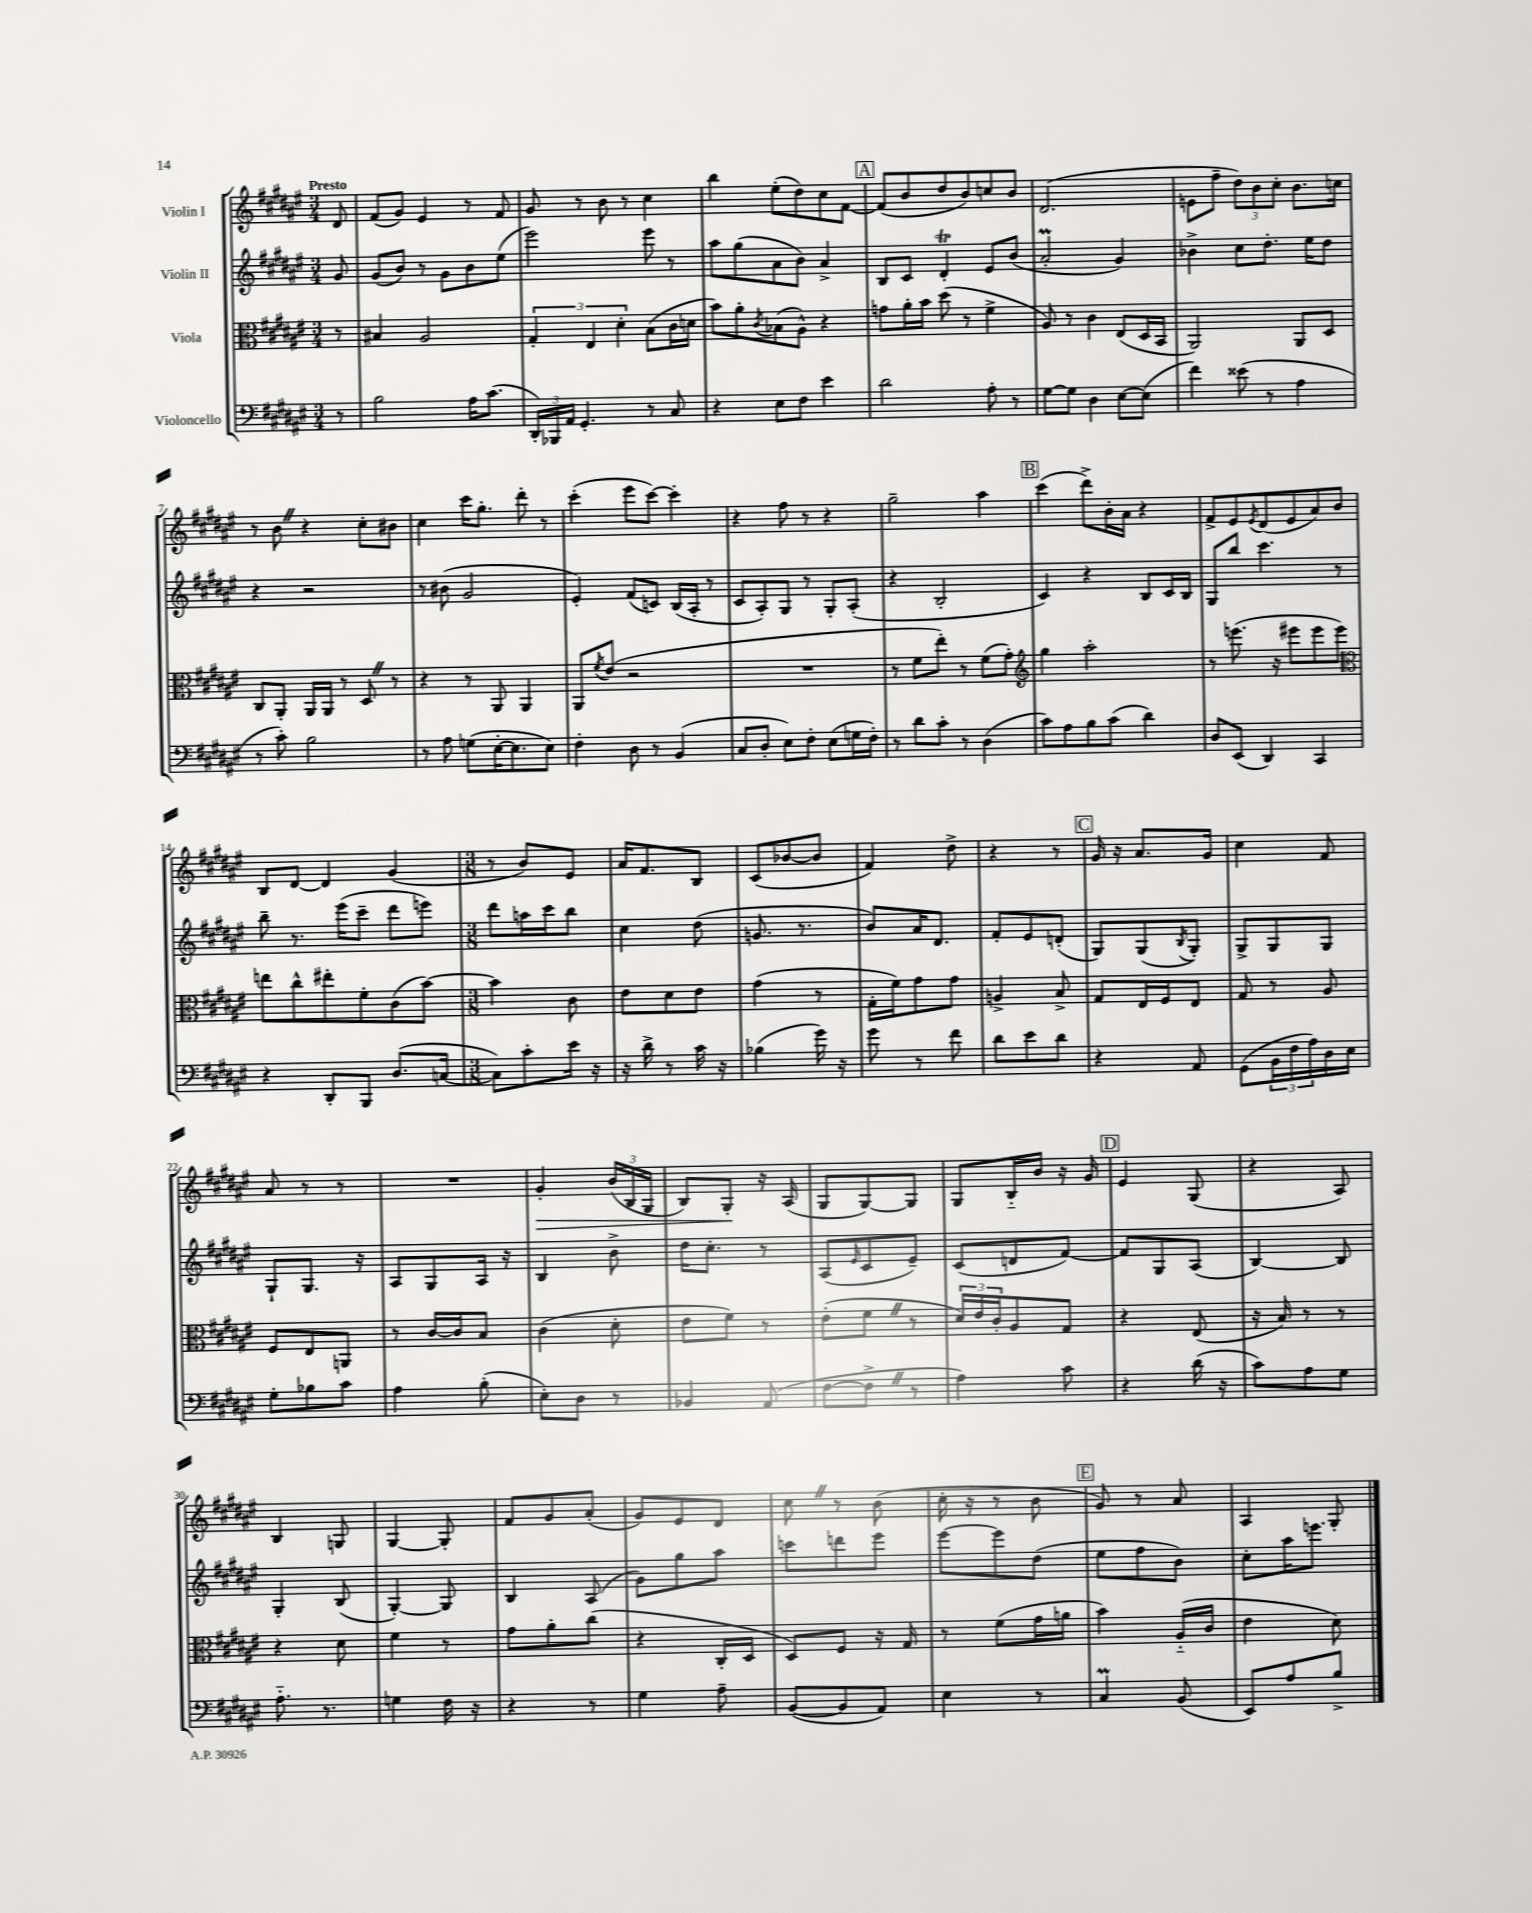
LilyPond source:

<<
\new StaffGroup <<
\new Staff = "s0" \with { instrumentName = "Violin I" } {
    \clef treble \key fis \major \numericTimeSignature \time 3/4 \partial 8 \tempo "Presto"
    dis'8 |
    fis'8( gis'8) eis'4 r8 fis'8 |
    gis'8 r8 b'8 r8 cis''4 |
    b''4 eis''8-.( dis''8) cis''8 fis'8~ |
    \mark \markup { \box "A" } fis'8( b'8 dis''8 b'8) c''8 b'8 |
    dis'2.( |
    e'8 fis''8-- \tuplet 3/2 { dis''8) b'8 cis''8-. } b'8. c''16 |
    r8 b'8 \once \override BreathingSign.text = \markup { \musicglyph "scripts.caesura.straight" } \breathe r4 cis''8-. bis'8 |
    cis''4 cis'''16 gis''8.-. dis'''8-. r8 |
    cis'''4-.( eis'''8 cis'''8~) cis'''4-. |
    r4 fis''8 r8 r4 |
    gis''2-- ais''4 |
    \mark \markup { \box "B" } cis'''4( dis'''8->) b'16-. ais'16 r4 |
    fis'8-> eis'8 \acciaccatura { eis'8 } dis'8( eis'8 ais'8) b'8 |
    b8 dis'8~ dis'4 gis'4( |
    \numericTimeSignature \time 3/8 r8 b'8) eis'8 |
    ais'16 fis'8. b8 |
    cis'8( bes'8~ bes'8 |
    fis'4) dis''8-> |
    r4 r8 |
    \mark \markup { \box "C" } gis'16 r16 ais'8. gis'16 |
    cis''4 fis'8 |
    ais'8 r8 r8 |
    R4. |
    gis'4-.\> \tuplet 3/2 { b'16( b16 gis16 } |
    b8) gis8-.\! r16 ais16( |
    gis8 gis8~) gis8 |
    gis8 b16-_ b'16 r16 gis'16 |
    \mark \markup { \box "D" } eis'4 gis8( |
    r4 ais8) |
    b4 g8 |
    gis4~ gis8-. |
    fis'8 gis'8 ais'8-.( |
    gis'8) eis'8 dis'8 |
    cis''8 \once \override BreathingSign.text = \markup { \musicglyph "scripts.caesura.straight" } \breathe r8 b'8( |
    cis''16-. r16 r8 b'8 |
    \mark \markup { \box "E" } gis'8) r8 ais'8 |
    ais4 gis8-. \bar "|." |
}
\new Staff = "s1" \with { instrumentName = "Violin II" } {
    \clef treble \key fis \major \numericTimeSignature \time 3/4 \partial 8
    gis'8 |
    gis'8( b'8) r8 gis'8 b'8 eis''8( |
    eis'''2) eis'''8 r8 |
    ais''8 gis''8( ais'8 b'8) ais'4-> |
    \mark \markup { \box "A" } b8 cis'8 dis'4-.\trill eis'8 b'8( |
    ais'2-.\prall gis'4) |
    bes'4-> cis''8 dis''8.-. eis''16 dis''8 |
    r4 r2 |
    r8 bis'8( gis'2 |
    eis'4-.) fis'8( c'8) b16( ais16-. r8 |
    cis'8 ais8-.) gis8 r8 gis8-. ais8-.( |
    r4 b2-. |
    \mark \markup { \box "B" } cis'4) r4 b8 cis'16 b16 |
    gis8 b''8 cis'''4. r8 |
    b''8-- r8. eis'''16( cis'''8-- dis'''8 e'''8) |
    \numericTimeSignature \time 3/8 dis'''8 a''16 cis'''16 b''8 |
    cis''4 dis''8( |
    g'8. r8. |
    b'8) ais'16 dis'8. |
    fis'8-. eis'8 d'8-.( |
    \mark \markup { \box "C" } gis8) gis8( \acciaccatura { b8 } gis8-.) |
    gis8-> gis8 gis8 |
    gis8-! gis8. r16 |
    ais8 gis8 ais16 r16 |
    b4 b'8-> |
    dis''16 cis''8.-. r8 |
    ais8( \grace { eis'16 } cis'8 eis'8--) |
    cis'8( d'8 fis'8~) |
    \mark \markup { \box "D" } fis'8 gis8 ais8( |
    b4~) b8 |
    gis4-. b8( |
    gis4~-.) gis8 |
    b4 ais8( |
    gis'8) gis''8 ais''8 |
    c'''8 d'''8 eis'''8 |
    eis'''8~ eis'''8 dis''8( |
    \mark \markup { \box "E" } eis''8 fis''8 b'8) |
    cis''8-. ais''16 e'''8. \bar "|." |
}
\new Staff = "s2" \with { instrumentName = "Viola" } {
    \clef alto \key fis \major \numericTimeSignature \time 3/4 \partial 8
    r8 |
    bis4 ais2 |
    \tuplet 3/2 { gis4-. eis4 dis'4-. } b8( cis'16 d'16 |
    b'8) ais'8-. \acciaccatura { cis'8 } bes8( ais8-^) r4 |
    \mark \markup { \box "A" } g'8 ais'16-. b'16 dis''8( r8 fis'4-> |
    ais8) r8 cis'4 eis8( dis16 b,16 |
    ais,2) ais,8 dis8 |
    cis8 ais,8-. ais,16 ais,16 r8 dis8 \once \override BreathingSign.text = \markup { \musicglyph "scripts.caesura.straight" } \breathe r8 |
    r4 r8 ais,8 ais,4 |
    ais,8 \acciaccatura { fis'8 } eis'8( r2 |
    R2. |
    r8 fis'8 eis''8-.) r8 fis'8( gis'8-.) |
    \mark \markup { \box "B" } \clef treble gis''4 ais''2-. |
    r8 e'''8.( r16 eis'''8 eis'''8 eis'''8) |
    \clef alto e''8 cis''8-^ eis''8-. fis'8-. cis'8( b'8~) |
    \numericTimeSignature \time 3/8 b'4 cis'8 |
    eis'8 dis'8 eis'8 |
    gis'4( r8 |
    gis16-. fis'16) gis'8 gis'8 |
    a4-> b8-> |
    \mark \markup { \box "C" } gis8 eis16 fis16 eis8 |
    gis8 r8 ais8 |
    fis8 eis8 a,8 |
    r8 cis'16~ cis'16 b8 |
    cis'4( dis'8-. |
    eis'8 fis'8) r8 |
    eis'8-.( fis'8 \once \override BreathingSign.text = \markup { \musicglyph "scripts.caesura.straight" } \breathe r8 |
    \tuplet 3/2 { dis'16) eis'16 cis'16-. } ais8 gis8 |
    \mark \markup { \box "D" } r4 eis8( |
    r16 b16) r8 r8 |
    r4 dis'8 |
    fis'4 r8 |
    gis'8 ais'8-. cis''8( |
    r4 cis16-. dis16 |
    dis8) fis8 r16 gis16 |
    r8 fis'8( gis'16 a'16 |
    \mark \markup { \box "E" } b'4) ais16-_( cis'16 |
    eis'4 dis'8) \bar "|." |
}
\new Staff = "s3" \with { instrumentName = "Violoncello" } {
    \clef bass \key fis \major \numericTimeSignature \time 3/4 \partial 8
    r8 |
    b2 ais16 cis'8.( |
    \tuplet 3/2 { dis,16-.) bes,,16 ais,16 } gis,4.-. r8 cis8 |
    r4 eis8 fis8 eis'4 |
    \mark \markup { \box "A" } dis'2 ais8-. r8 |
    gis8~ gis8 dis4 eis8~ eis8( |
    fis'4) eisis'8( r8 ais4 |
    r8 cis'8-.) b2 |
    r8 ais8 g8( eis16~-. eis8. eis8) |
    fis4-. dis8 r8 b,4( |
    cis8 dis8-. eis8) fis8-. eis8( g16 fis16-.) |
    r8 dis'8 cis'8-. r8 dis4( |
    \mark \markup { \box "B" } cis'8) ais8 b8 cis'8( dis'4) |
    dis8 eis,8( dis,4) cis,4 |
    r4 dis,8-. b,,8 dis8.( c16~ |
    \numericTimeSignature \time 3/8 c8) cis'8-. eis'16 r16 |
    r16 dis'16-> r8 cis'16 r16 |
    bes4( gis'16) r16 |
    gis'8 r8 fis'8 |
    dis'8 eis'8 dis'8 |
    \mark \markup { \box "C" } r4 ais,8 |
    gis,8( \tuplet 3/2 { b,16 fis16 ais16) } dis16 eis16 |
    gis8-. bes8 cis'8 |
    ais4 b8-.( |
    eis8-.) dis8 r8 |
    bes,4 ais,8( |
    fis8~ fis8-> \once \override BreathingSign.text = \markup { \musicglyph "scripts.caesura.straight" } \breathe r8 |
    ais4) cis'8 |
    \mark \markup { \box "D" } r4 dis'16( r16 |
    cis'8) ais8 gis8 |
    ais8.-_ r8. |
    g4 fis16 r16 |
    r4 r8 |
    gis4 ais8-- |
    b,8~( b,8 ais,8) |
    eis4 r8 |
    \mark \markup { \box "E" } cis4\prall b,8( |
    eis,8) ais8 b8-> \bar "|." |
}
>>
>>
